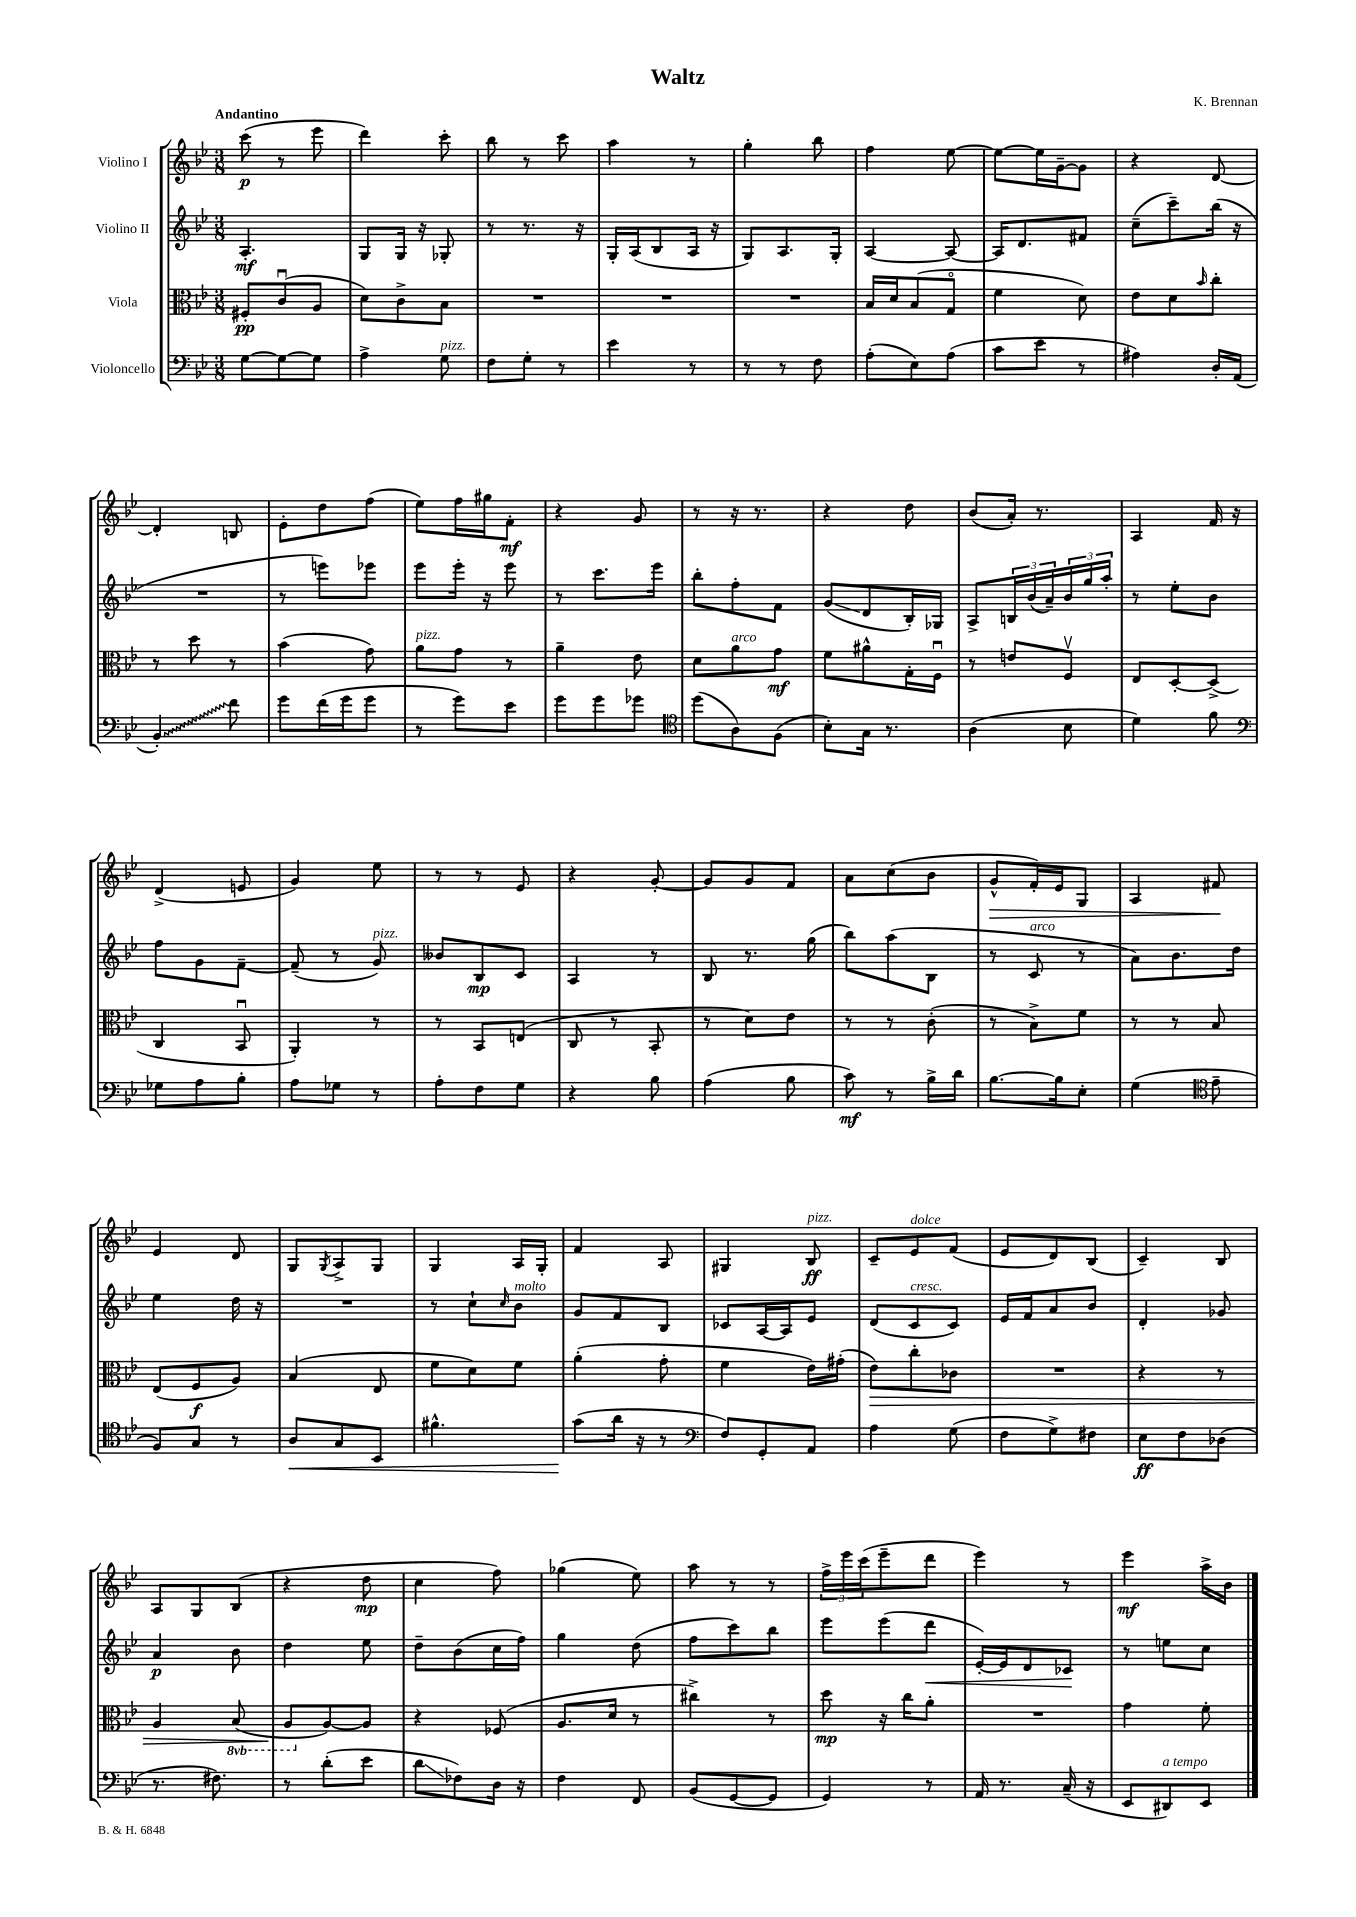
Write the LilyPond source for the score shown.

\header { title = "Waltz" composer = "K. Brennan" }
<<
\new StaffGroup <<
\new Staff = "s0" \with { instrumentName = "Violino I" } {
    \clef treble \key bes \major \numericTimeSignature \time 3/8 \tempo "Andantino"
    c'''8\p( r8 ees'''8 |
    d'''4) c'''8-. |
    bes''8 r8 c'''8 |
    a''4 r8 |
    g''4-. bes''8 |
    f''4 ees''8~ |
    ees''8~ ees''16 g'16~-- g'8 |
    r4 d'8~ |
    d'4-. b8 |
    ees'8-. d''8 f''8( |
    ees''8) f''16 gis''16 f'8-.\mf |
    r4 g'8 |
    r8 r16 r8. |
    r4 d''8 |
    bes'8( a'16-.) r8. |
    a4 f'16 r16 |
    d'4->( e'8 |
    g'4) ees''8 |
    r8 r8 ees'8 |
    r4 g'8~-. |
    g'8 g'8 f'8 |
    a'8 c''8( bes'8 |
    g'8-^\> f'16-.) ees'16 g8 |
    a4 fis'8\! |
    ees'4 d'8 |
    g8 \acciaccatura { g8 } a8-> g8 |
    g4 a16 g16-. |
    f'4 a8 |
    gis4 bes8\ff^\markup { \italic "pizz." } |
    c'8-- ees'8^\markup { \italic "dolce" } f'8( |
    ees'8 d'8) bes8( |
    c'4--) bes8 |
    a8 g8 bes8( |
    r4 d''8\mp |
    c''4 f''8) |
    ges''4( ees''8) |
    a''8 r8 r8 |
    \tuplet 3/2 { f''16-> ees'''16 c'''16( } ees'''8-- d'''8 |
    ees'''4) r8 |
    ees'''4\mf a''16-> bes'16 \bar "|." |
}
\new Staff = "s1" \with { instrumentName = "Violino II" } {
    \clef treble \key bes \major \numericTimeSignature \time 3/8
    a4.-.\mf |
    g8 g16 r16 ges8-. |
    r8 r8. r16 |
    g16-. a16( bes8 a16 r16 |
    g8) a8. g16-. |
    a4~ a8~ |
    a16 d'8. fis'8 |
    c''8--( c'''8--) bes''16( r16 |
    R4. |
    r8 e'''8) ees'''8 |
    ees'''8 ees'''16-. r16 ees'''8 |
    r8 c'''8. ees'''16 |
    bes''8-. f''8-. f'8 |
    g'8\glissando( d'8 bes16-.) ges16 |
    a8-> \tuplet 3/2 { b16 bes'16( a'16--) } \tuplet 3/2 { bes'16 g''16 a''16-. } |
    r8 ees''8-. bes'8 |
    f''8 g'8 f'8~-- |
    f'8--( r8 g'8^\markup { \italic "pizz." }) |
    beses'8 bes8\mp c'8 |
    a4 r8 |
    bes8 r8. g''16( |
    bes''8) a''8( bes8 |
    r8 c'8^\markup { \italic "arco" } r8 |
    a'8) bes'8. d''16 |
    ees''4 d''16 r16 |
    R4. |
    r8 c''8-! \grace { c''16 } bes'8^\markup { \italic "molto" } |
    g'8 f'8 bes8 |
    ces'8 a16~ a16 ees'8 |
    d'8( c'8^\markup { \italic "cresc." } c'8) |
    ees'16 f'16 a'8 bes'8 |
    d'4-. ges'8 |
    a'4\p bes'8 |
    d''4 ees''8 |
    d''8-- bes'8( c''16 f''16) |
    g''4 d''8( |
    f''8 c'''8) bes''8 |
    ees'''8 ees'''8( d'''8\< |
    ees'16~-.) ees'16 d'8 ces'8\! |
    r8 e''8 c''8 \bar "|." |
}
\new Staff = "s2" \with { instrumentName = "Viola" } {
    \clef alto \key bes \major \numericTimeSignature \time 3/8 \set Staff.ottavationMarkups = #ottavation-simple-ordinals
    fis8-.\pp c'8\downbow( a8 |
    d'8) c'8-> bes8 |
    R4. |
    R4. |
    R4. |
    bes16 d'16 bes8( g8\flageolet |
    f'4 d'8) |
    ees'8 d'8 \grace { bes'16 } c''8-. |
    r8 d''8 r8 |
    bes'4( g'8) |
    a'8^\markup { \italic "pizz." } g'8 r8 |
    a'4-- ees'8 |
    d'8 a'8^\markup { \italic "arco" } g'8\mf |
    f'8 ais'8-^ g16-. f16\downbow |
    r8 e'8 f8\upbow |
    ees8 d8~-. d8->( |
    c4 bes,8\downbow |
    a,4-.) r8 |
    r8 bes,8 e8( |
    c8 r8 bes,8-. |
    r8 d'8) ees'8 |
    r8 r8 c'8-.( |
    r8 bes8->) f'8 |
    r8 r8 bes8 |
    ees8( f8\f a8) |
    bes4( ees8 |
    f'8 d'8) f'8 |
    a'4-.( g'8-. |
    f'4 ees'16) gis'16-.( |
    ees'8\>) c''8-. ces'8 |
    R4. |
    r4 r8 |
    a4 \ottava #-1 bes,8( |
    a,8\! \ottava #0 a8~) a8 |
    r4 fes8( |
    a8. d'16 r8 |
    cis''4->) r8 |
    d''8\mp r16 c''16 a'8-. |
    R4. |
    g'4 f'8-. \bar "|." |
}
\new Staff = "s3" \with { instrumentName = "Violoncello" } {
    \clef bass \key bes \major \numericTimeSignature \time 3/8
    g8~ g8~ g8 |
    a4-> g8^\markup { \italic "pizz." } |
    f8 g8-. r8 |
    ees'4 r8 |
    r8 r8 f8 |
    a8-.( ees8) a8( |
    c'8 ees'8 r8 |
    ais4) d16-. a,16( |
    \once \override Glissando.style = #'zigzag bes,4-.\glissando) f'8 |
    g'8 f'16( g'16 g'8 |
    r8 g'8) ees'8 |
    g'8 g'8 ges'8 |
    \clef tenor d''8( a8) f8( |
    bes8-.) g16 r8. |
    a4( bes8 |
    d'4) f'8 |
    \clef bass ges8 a8 bes8-. |
    a8 ges8 r8 |
    a8-. f8 g8 |
    r4 bes8 |
    a4( bes8 |
    c'8\mf) r8 bes16-> d'16 |
    bes8.~ bes16 ees8-. |
    g4( \clef tenor ees'8-- |
    f8) g8 r8 |
    a8\< g8 bes,8 |
    fis'4.-^ |
    g'8\!( a'16 r16 r8 |
    \clef bass f8) g,8-. a,8 |
    a4 g8( |
    f8 g8->) fis8 |
    ees8\ff f8 des8( |
    r8. fis8.) |
    r8 d'8-.( ees'8 |
    d'8\glissando fes8) d16 r16 |
    f4 f,8 |
    bes,8( g,8~ g,8 |
    g,4) r8 |
    a,16 r8. c16--( r16 |
    ees,8 dis,8^\markup { \italic "a tempo" }) ees,8 \bar "|." |
}
>>
>>
\layout { \context { \Score \remove "Bar_number_engraver" } }
